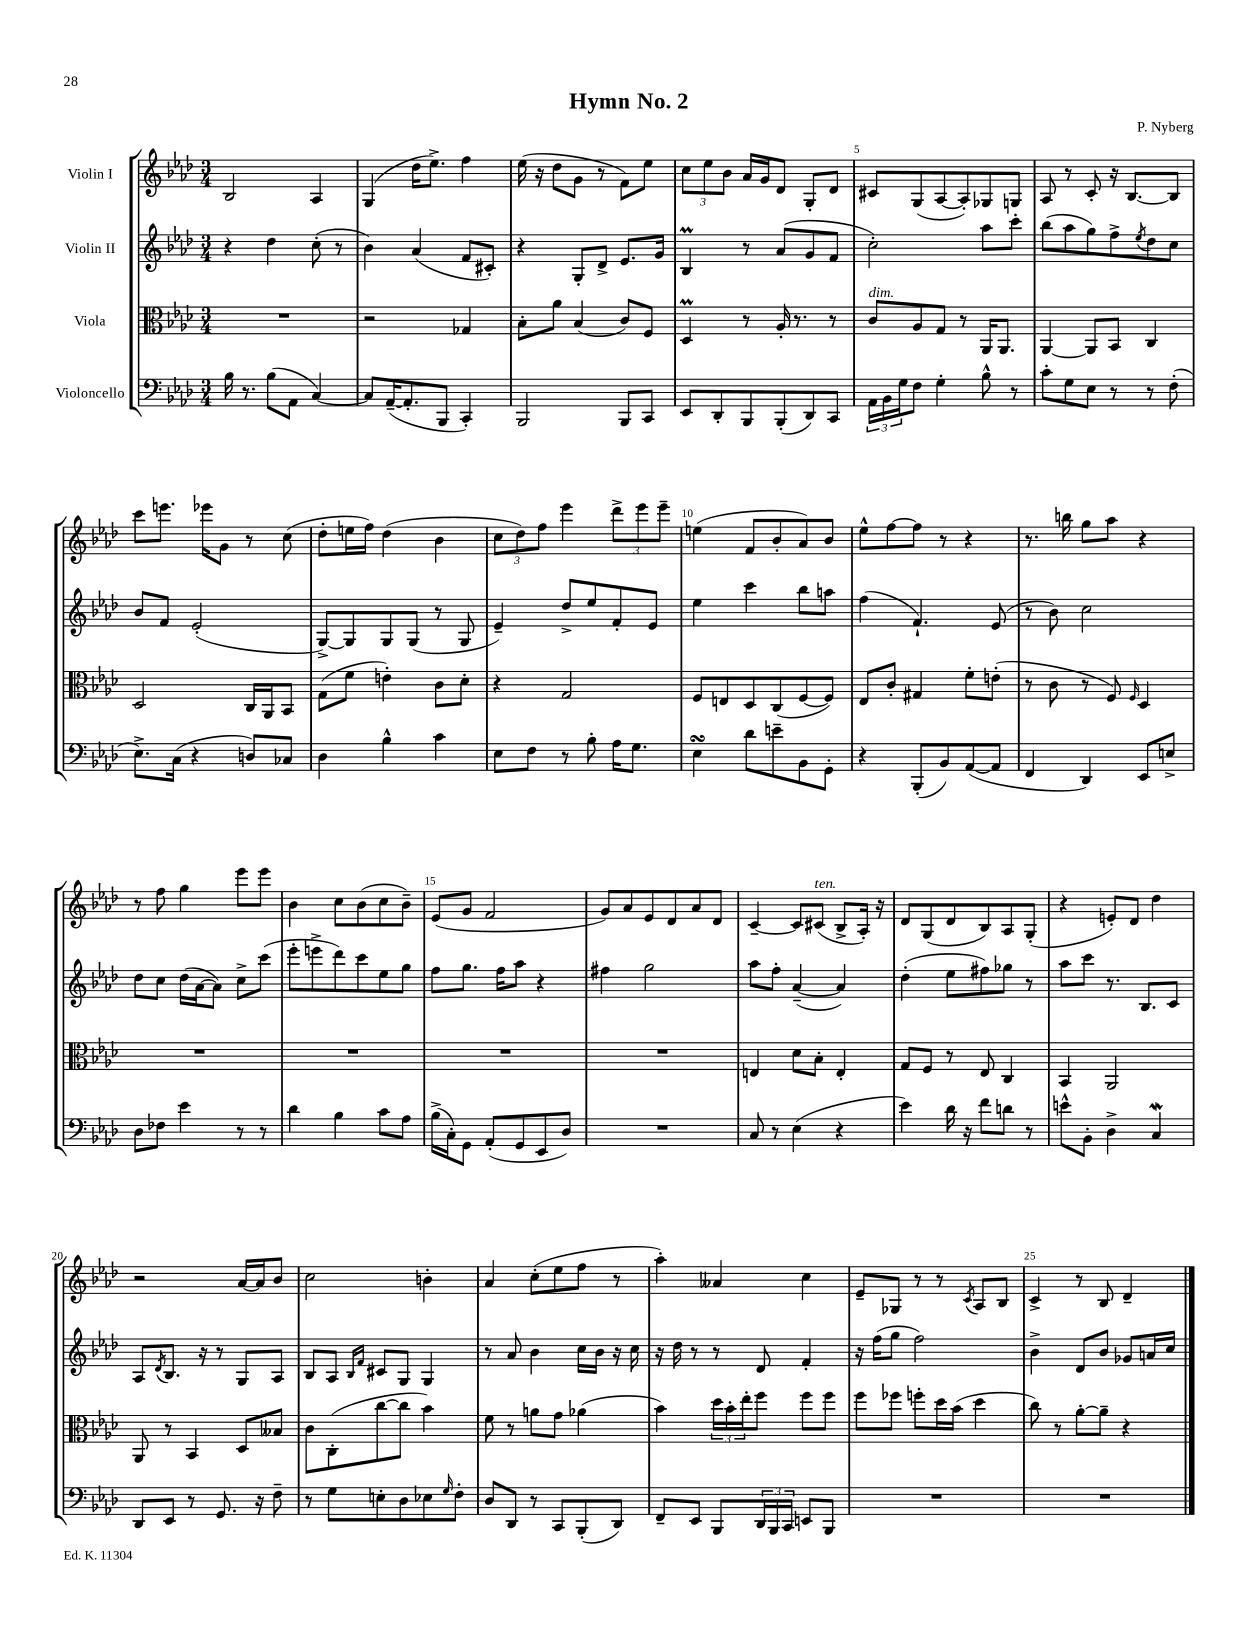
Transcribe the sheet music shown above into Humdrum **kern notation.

**kern	**kern	**kern	**kern
*staff4	*staff3	*staff2	*staff1
*clefF4	*clefC3	*clefG2	*clefG2
*k[b-e-a-d-]	*k[b-e-a-d-]	*k[b-e-a-d-]	*k[b-e-a-d-]
*M3/4	*M3/4	*M3/4	*M3/4
16B-	2.r	4r	2B-
8.r	.	.	.
(8B-	.	4dd-	.
8AA-	.	.	.
[4C)	.	(8cc'	4A-
.	.	8r	.
=	=	=	=
8C]	2r	4b-)	(4G
([16AA-~	.	.	.
8.AA-']	.	.	.
.	.	(4a-	16dd-
.	.	.	8.ee-^)
8BBB-	.	.	.
4CC')	4G-	8f	4ff
.	.	8c#')	.
=	=	=	=
2BBB-	8B-'	4r	(16ee-
.	.	.	16r
.	8a-	.	8dd-
.	(4B-	8G'	8g
.	.	8d-^	8r
8BBB-	8c)	8.e-	8f)
8CC	8F	.	8ee-
.	.	16g	.
=	=	=	=
8EE-	4D-	4B-	12cc
.	.	.	12ee-
8DD-'	.	.	.
.	.	.	12b-
8BBB-	8r	8r	16a-
.	.	.	16g
(8BBB-'	16A-'	(8a-	8d-
.	8.r	.	.
8DD-)	.	8g	8G'
8CC	8r	8f	8d-
=	=	=	=
24AA-	8c	2cc')	8c#
24BB-	.	.	.
24G	.	.	.
8F	8A-	.	(8G
4G'	8G	.	[8A-
.	8r	.	8A-'])
8B-^^	16AA-	8aa-	8G-
.	8.AA-	.	.
8r	.	8ccc'	8G
=	=	=	=
8c'	[4AA-	(8bb-	8A-
8G	.	8aa-	8r
8E-	8AA-]	8gg)	8c'
8r	8BB-	8ff^	16r
.	.	.	[8.B-
.	.	8qee-	.
8r	4C	8dd-	.
(8F'	.	8cc	8B-]
=	=	=	=
8.E-^)	2D-	8b-	8ccc
.	.	8f	8.eee
(16C	.	.	.
4r	.	(2e-'	.
.	.	.	16eee-
.	.	.	8g
8D)	16C	.	8r
.	16AA-	.	.
8C-	8BB-	.	(8cc
=	=	=	=
4D-	(8G	[8G^)	8dd-'
.	8f	8G]	16ee
.	.	.	16ff)
4B-^^	4e')	8G	(4dd-
.	.	(8G	.
4c	8c	8r	4b-
.	8d-'	8G	.
=	=	=	=
8E-	4r	4e-~)	12cc
.	.	.	12dd-)
8F	.	.	.
.	.	.	12ff
8r	2G	8dd-^	4eee-
8B-'	.	8ee-	.
16A-	.	8f'	12ddd-^
8.G	.	.	.
.	.	.	12eee-
.	.	8e-	.
.	.	.	12eee-~
=	=	=	=
4E-	8F	4ee-	(4ee
.	8E	.	.
8d-	8D-	4ccc	8f
8e~	(8C	.	8b-'
8BB-	[8F	8bb-	8a-)
8GG'	8F])	8aa	8b-
=	=	=	=
4r	8E-	(4ff	8ee-^^
.	8c'	.	[8ff
(8BBB-'	4G#	4.f`)	8ff]
8BB-)	.	.	8r
([8AA-	8f'	.	4r
8AA-]	(8e'	(8e-	.
=	=	=	=
4FF	8r	8r	8.r
.	8c	8b-)	.
.	.	.	16bb
4DD-)	8r	2cc	8gg
.	8F)	.	8aa-
.	16qqF	.	.
8EE-	4D-	.	4r
8E^	.	.	.
=	=	=	=
8D-	2.r	8dd-	8r
8F-	.	8cc	8ff
4e-	.	(16dd-	4gg
.	.	[16a-	.
.	.	8a-])	.
8r	.	8cc^	8eee-
8r	.	(8ccc	8eee-
=	=	=	=
4d-	2.r	8eee-'	4b-
.	.	8eee^	.
4B-	.	8ddd-)	8cc
.	.	8ccc	(8b-
8c	.	8ee-	8cc
8A-	.	8gg	8b-~)
=	=	=	=
(16B-^	2.r	8ff	(8e-
16C')	.	.	.
8GG	.	8.gg	8g
(8AA-'	.	.	2f
.	.	16ff	.
8GG	.	8aa-	.
8EE-	.	4r	.
8D-)	.	.	.
=	=	=	=
2.r	2.r	4ff#	8g)
.	.	.	8a-
.	.	2gg	8e-
.	.	.	8d-
.	.	.	8a-
.	.	.	8d-
=	=	=	=
8C	4E	8aa-	[4c~
8r	.	8ff'	.
(4E-	8d-	([4a-~	8c]
.	8B-'	.	(8c#
4r	4E'	4a-])	8B-^
.	.	.	16A-')
.	.	.	16r
=	=	=	=
4e-)	8G	(4dd-'	8d-
.	8F	.	(8G
16d-	8r	8ee-	8d-
16r	.	.	.
8f	8E-	8ff#)	8B-)
8d	4C	8gg-	8A-
8r	.	8r	(8G'
=	=	=	=
8e^^	4BB-	8aa-	4r
8BB-'	.	8ccc	.
4D-^	2AA-	8.r	8e')
.	.	.	8d-
.	.	8.B-	.
4C	.	.	4dd-
.	.	8c	.
=	=	=	=
8DD-	8AA-	8A-	2r
.	.	8qd-	.
8EE-	8r	8.B-	.
8r	4BB-	.	.
.	.	16r	.
8.GG	.	8r	.
.	8D-	8G	[16a-
16r	.	.	16a-]
8F~	8B--	8A-	8b-
=	=	=	=
8r	8c	8B-	2cc
8G	(8C'	8A-	.
.	.	16qqB-	.
.	.	16qqf	.
8E'	[8cc	8c#	.
8D-	8cc]	8G	.
8E-	4b-)	4G	4b'
16qqG	.	.	.
8F'	.	.	.
=	=	=	=
8D-	8f	8r	4a-
8DD-	8r	8a-	.
8r	8a	4b-	(8cc'
8CC	8g	.	8ee-
(8BBB-'	(4a-	16cc	8ff
.	.	16b-	.
8DD-)	.	16r	8r
.	.	16cc	.
=	=	=	=
8FF~	4b-)	16r	4aa-')
.	.	16dd-	.
8EE-	.	8r	.
8BBB-	24dd-	8r	4a--
.	24b-'	.	.
.	24ee-'	.	.
24DD-	8ff	8d-	.
24BBB-	.	.	.
24CC	.	.	.
8EE	8ff	4f'	4cc
8BBB-	8ff	.	.
=	=	=	=
2.r	8ff	16r	8e-~
.	.	(16ff	.
.	8ff-	8gg	8G-
.	8ff'	2ff)	8r
.	16dd-	.	8r
.	(16b-	.	.
.	.	.	8qc
.	4dd-	.	8A-
.	.	.	8B-
=	=	=	=
2.r	8cc)	4b-^	4c^
.	8r	.	.
.	[8a-'	8d-	8r
.	8a-~]	8b-	8B-
.	4r	8g-	4d-~
.	.	16a	.
.	.	16cc	.
==	==	==	==
*-	*-	*-	*-
